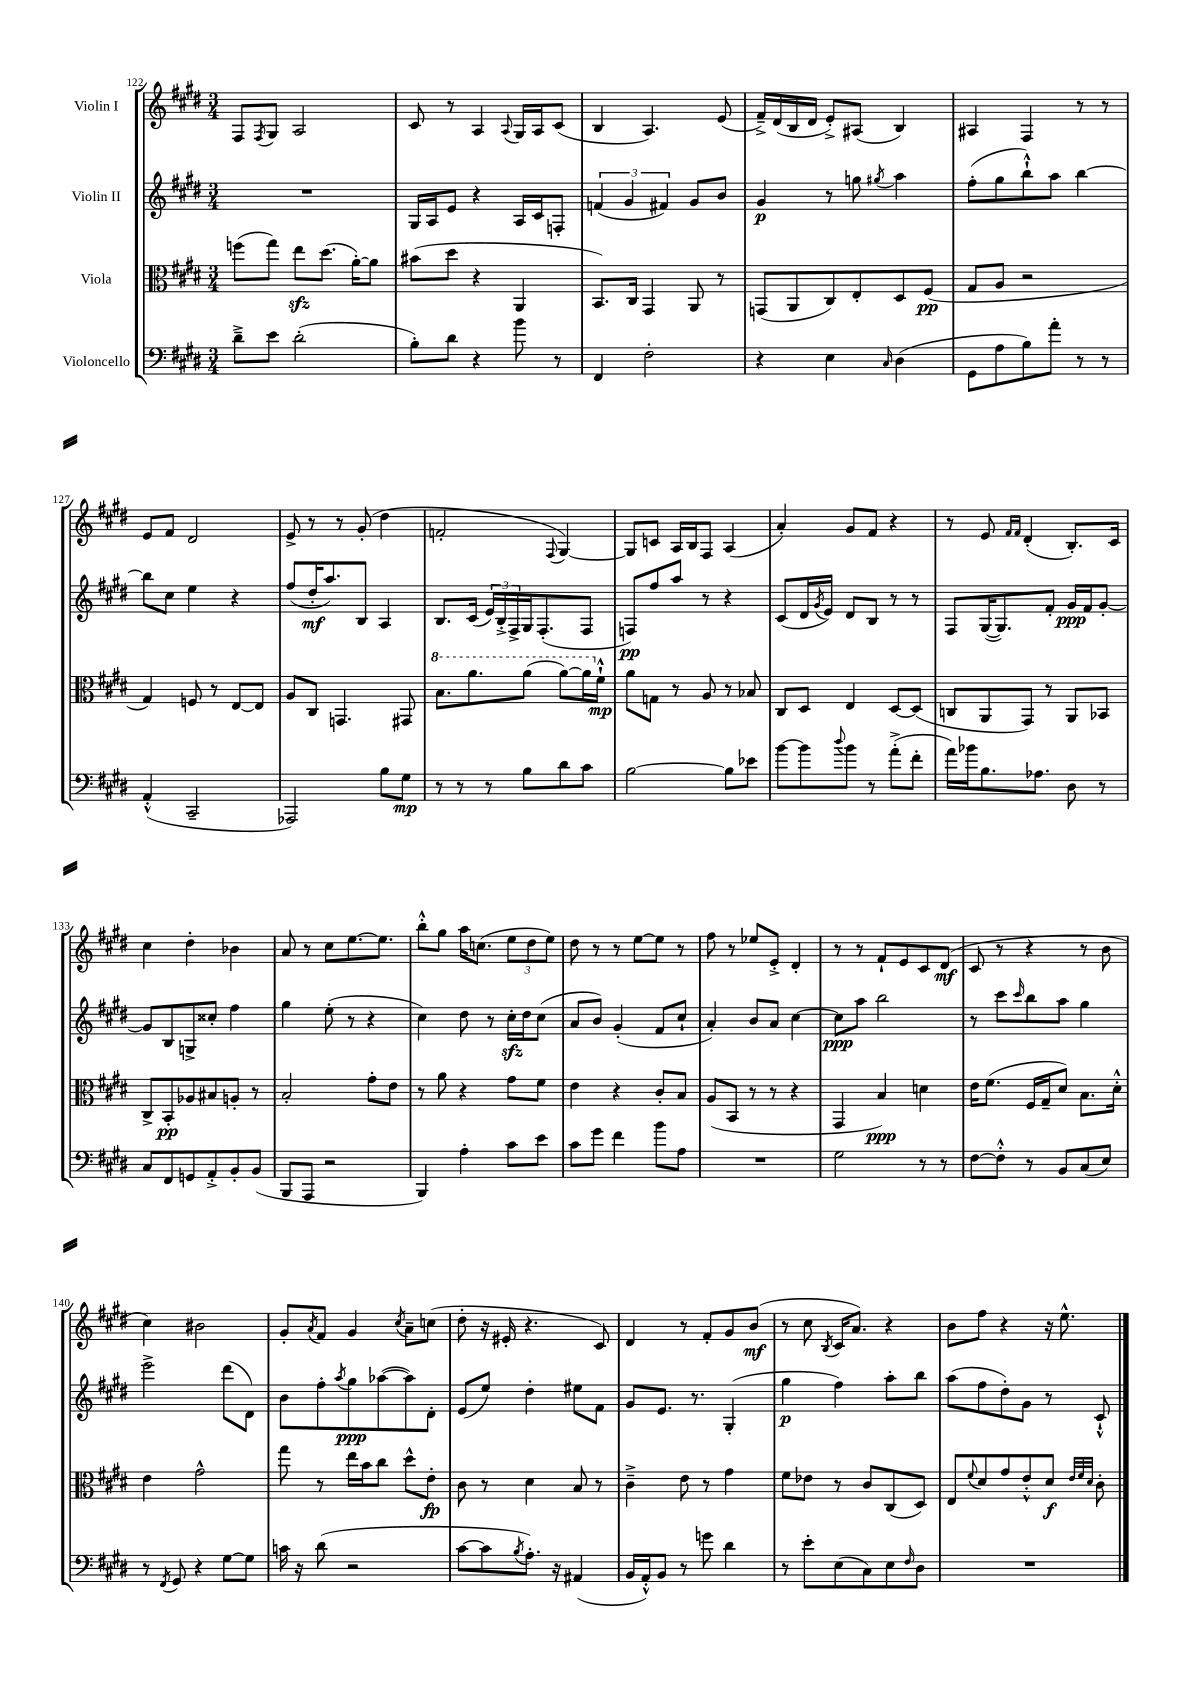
<<
\new StaffGroup <<
\new Staff = "s0" \with { instrumentName = "Violin I" } {
    \clef treble \key e \major \numericTimeSignature \time 3/4
    fis8 \acciaccatura { fis8 } gis8 a2 |
    cis'8 r8 a4 \appoggiatura { a8 } gis16 a16 cis'8( |
    b4 a4.) e'8( |
    fis'16--->) dis'16( b16 dis'16 e'8-.->) ais8( b4) |
    ais4 fis4 r8 r8 |
    e'8 fis'8 dis'2 |
    e'8-> r8 r8 gis'8-.( dis''4 |
    f'2-. \appoggiatura { fis8 } gis4~) |
    gis8 c'8 a16 b16 fis8 a4( |
    a'4-.) gis'8 fis'8 r4 |
    r8 e'8 \grace { fis'16 fis'16 } dis'4-.( b8.-.) cis'16 |
    cis''4 dis''4-. bes'4 |
    a'8 r8 cis''8 e''8.~ e''8. |
    b''8-.-^ gis''8 a''16 c''8.( \tuplet 3/2 { e''8 dis''8 e''8) } |
    dis''8 r8 r8 e''8~ e''8 r8 |
    fis''8 r8 ees''8 e'8-.-> dis'4-. |
    r8 r8 fis'8-! e'8 cis'8 dis'8\mf( |
    cis'8 r8 r4 r8 b'8 |
    cis''4) bis'2 |
    gis'8-. \acciaccatura { a'8 } fis'8 gis'4 \acciaccatura { cis''8 } a'8-- c''8( |
    dis''8-. r16 eis'16-. r4. cis'8) |
    dis'4 r8 fis'8-. gis'8 b'8\mf( |
    r8 cis''8 \acciaccatura { b8 } cis'16 a'8.) r4 |
    b'8 fis''8 r4 r16 e''8.-^ \bar "|." |
}
\new Staff = "s1" \with { instrumentName = "Violin II" } {
    \clef treble \key e \major \numericTimeSignature \time 3/4
    R2. |
    gis16 a16 e'8 r4 a16 cis'16 f8-. |
    \tuplet 3/2 { f'4( gis'4 fis'4) } gis'8 b'8 |
    gis'4\p r8 g''8 \acciaccatura { gis''8 } a''4 |
    fis''8-.( gis''8 b''8-!-^) a''8 b''4~ |
    b''8 cis''8 e''4 r4 |
    fis''8( dis''16-.\mf a''8.) b8 a4 |
    b8. cis'16( \tuplet 3/2 { e'16) b16-.-> fis16-> } gis16 fis8.-.( fis8 |
    f8\pp) fis''8 a''8 r8 r4 |
    cis'8( dis'16 \acciaccatura { gis'8 } e'16) dis'8 b8 r8 r8 |
    fis8 gis16~( gis8.) fis'8-. gis'16\ppp fis'16 gis'8~-. |
    gis'8 b8 g8-> cisis''8-. fis''4 |
    gis''4 e''8-.( r8 r4 |
    cis''4) dis''8 r8 cis''16-.\sfz dis''16 cis''8( |
    a'8 b'8) gis'4-.( fis'8 cis''8-! |
    a'4-.) b'8 a'8 cis''4~ |
    cis''8\ppp a''8 b''2 |
    r8 cis'''8 \grace { cis'''16 } b''8 a''8 gis''4 |
    e'''2-> dis'''8( dis'8) |
    b'8 fis''8-. \acciaccatura { a''8 } gis''8\ppp aes''8~( aes''8) dis'8-. |
    e'8( e''8) dis''4-. eis''8 fis'8 |
    gis'8 e'8. r8. gis4-.( |
    gis''4\p fis''4) a''8-. b''8 |
    a''8( fis''8 dis''8-.) gis'8 r8 cis'8-!-^ \bar "|." |
}
\new Staff = "s2" \with { instrumentName = "Viola" } {
    \clef alto \key e \major \numericTimeSignature \time 3/4
    f''8( gis''8) e''8\sfz dis''8.( a'16~-.) a'8 |
    bis'8( dis''8 r4 a,4 |
    b,8.) cis16 gis,4 a,8 r8 |
    g,8( a,8 cis8) e8-. dis8 fis8\pp( |
    gis8 a8 r2 |
    gis4) f8 r8 e8~ e8 |
    a8 cis8 g,4. gis,8 |
    \ottava #1 b'8. a''8. a''8( a''8~) a''16 \ottava #0 fis'16-!-^\mp |
    a'8 g8 r8 a8 r8 bes8 |
    cis8 dis8 e4 dis8~ dis8( |
    c8 a,8 gis,8) r8 a,8 bes,8 |
    cis8-> b,8-.\pp aes8 bis8 a8-. r8 |
    b2-. gis'8-. e'8 |
    r8 a'8 r4 gis'8 fis'8 |
    e'4 r4 cis'8-. b8 |
    a8( b,8 r8 r8 r4 |
    gis,4 b4\ppp) d'4 |
    e'16 fis'8.( fis16 gis16-- dis'8) b8. dis'16-.-^ |
    e'4 gis'2-^ |
    gis''8 r8 e''16 b'16 cis''8 dis''8-^ e'8-.\fp |
    cis'8 r8 dis'4 b8 r8 |
    cis'4---> e'8 r8 gis'4 |
    fis'8 ees'8 r8 cis'8 cis8( dis8) |
    e8 \appoggiatura { fis'8 } dis'8 gis'8 e'8-.-^ dis'8\f \grace { e'32 fis'32 dis'32 } cis'8-. \bar "|." |
}
\new Staff = "s3" \with { instrumentName = "Violoncello" } {
    \clef bass \key e \major \numericTimeSignature \time 3/4
    dis'8---> e'8 dis'2-.( |
    b8-.) dis'8 r4 b'8 r8 |
    fis,4 fis2-. |
    r4 e4 \grace { cis16 } dis4( |
    gis,8 a8 b8) a'8-. r8 r8 |
    a,4-.-^( cis,2-- |
    aes,,2) b8 gis8\mp |
    r8 r8 r8 b8 dis'8 cis'8 |
    b2~ b8 ees'8 |
    b'8~ b'8 \appoggiatura { dis''8 } b'8 r8 a'8-.->( fis'8-. |
    a'16) bes'16 b8. aes8. dis8 r8 |
    cis8 fis,8 g,8 a,8-.-> b,8-. b,8( |
    b,,8 a,,8 r2 |
    b,,4) a4-. cis'8 e'8 |
    cis'8 gis'8 fis'4 b'8 a8 |
    R2. |
    gis2 r8 r8 |
    fis8~ fis8-.-^ r8 b,8 cis8( e8) |
    r8 \acciaccatura { fis,8 } gis,8 r4 gis8~ gis8 |
    c'16 r16 dis'8( r2 |
    cis'8~ cis'8 \acciaccatura { b8 } a8.-.) r16 ais,4( |
    b,16 a,16-.-^) b,8 r8 g'8 dis'4 |
    r8 e'8-. e8( cis8) e8 \grace { fis16 } dis8 |
    R2. \bar "|." |
}
>>
>>
\layout { \context { \Score currentBarNumber = #122 } }
